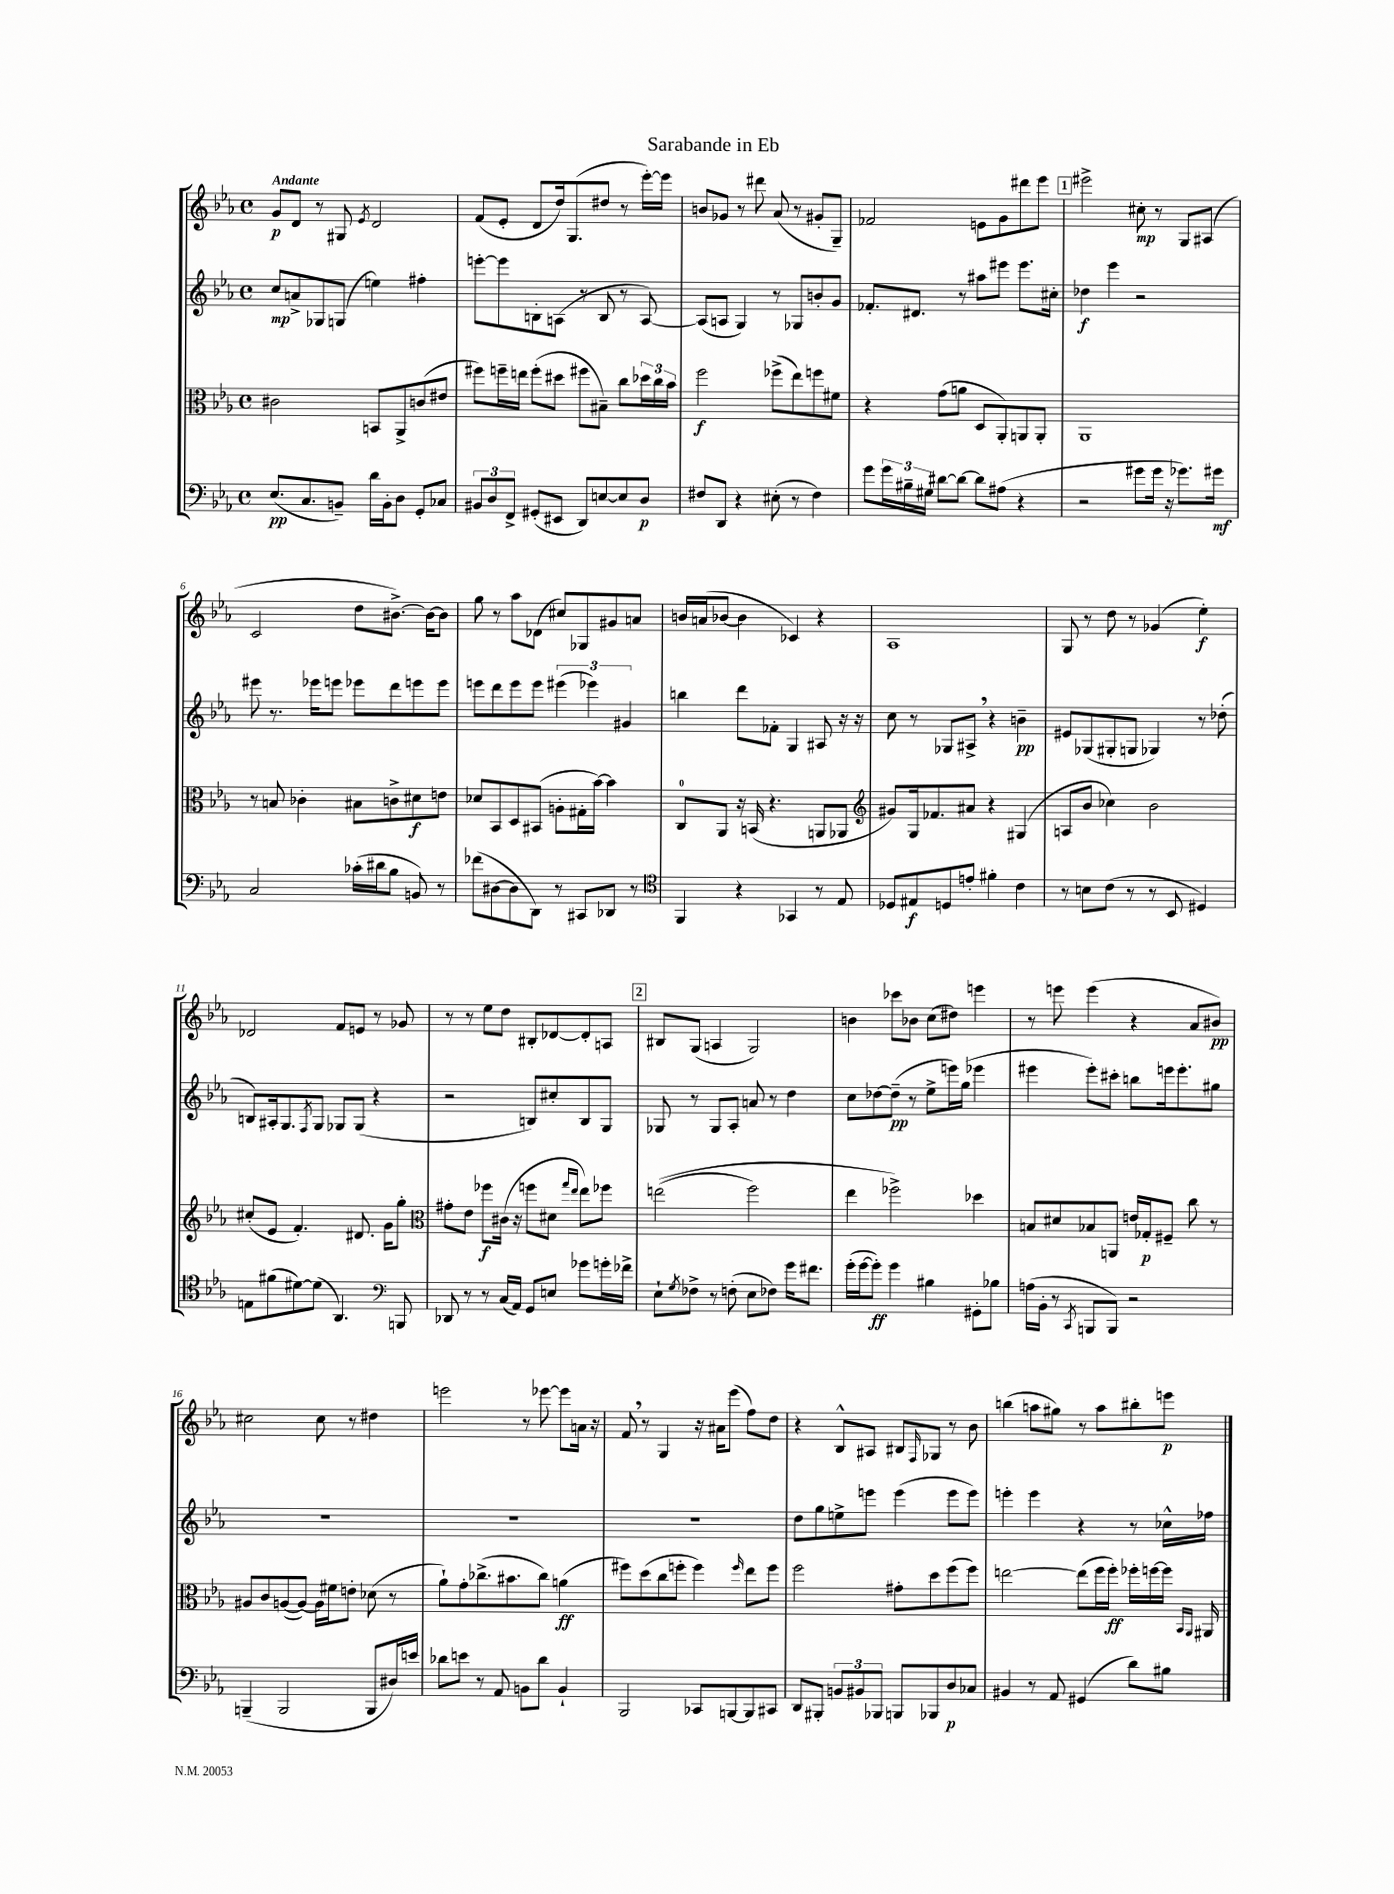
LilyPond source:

\header { title = "Sarabande in Eb" }
<<
\new StaffGroup <<
\new Staff = "s0" {
    \clef treble \key ees \major \defaultTimeSignature \time 4/4 \tempo "Andante"
    g'8\p d'8 r8 gis8 \acciaccatura { ees'8 } d'2 |
    f'8( ees'8-. d'8 d''16) g8.( dis''8 r8 ees'''16~-.) ees'''16 |
    b'8 ges'8 r8 dis'''8 aes'8( r8 gis'8-. g8--) |
    fes'2 e'8 g'8 dis'''8 ees'''8 |
    \mark \markup { \box "1" } eis'''2-> cis''8-.\mp r8 g8 ais8( |
    c'2 d''8 bis'8.~->) bis'16~ bis'8 |
    g''8 r8 aes''8 des'8( cis''8) ges8 gis'8 a'8 |
    b'16 a'16( bes'8~ bes'4 ces'4) r4 |
    aes1 |
    g8 r8 d''8 r8 ges'4( ees''4-.\f) |
    des'2 f'8 e'8 r8 ges'8 |
    r8 r8 ees''8 d''8 bis8-. des'8~ des'8-. a8 |
    \mark \markup { \box "2" } bis8 g8( a4 g2) |
    b'4 ces'''8 bes'8 c''8( dis''8) e'''4 |
    r8 e'''8 e'''4( r4 aes'8 bis'8\pp) |
    cis''2 cis''8 r8 dis''4 |
    e'''2 r8 ees'''8~ ees'''8 a'16 r16 |
    f'8 \breathe r8 g4 r16 ais'16 ees'''8( f''8) d''8 |
    r4 bes8-^ ais8 bis8 \grace { f16 } ges8 r8 bes'8 |
    b''4( a''8 gis''8) r8 a''8 bis''8-. e'''8\p \bar "|." |
}
\new Staff = "s1" {
    \clef treble \key ees \major \defaultTimeSignature \time 4/4
    c''8\mp a'8-> ges8 g8( e''4) fis''4-. |
    e'''8~-. e'''8 b8-. a8( r8 b8 r8 a8~) |
    a8( a8 g4) r8 ges8 b'8-. g'8 |
    fes'8.-. dis'8. r8 ais''8 eis'''8 eis'''8. cis''16-. |
    \mark \markup { \box "1" } des''4\f ees'''4 r2 |
    eis'''8 r8. ees'''16 e'''8 ees'''8 d'''8 e'''8 e'''8 |
    e'''8 d'''8 e'''8 e'''8 \tuplet 3/2 { eis'''4( ees'''4) gis'4 } |
    b''4 d'''8 fes'8-. g4 ais8 r16 r16 |
    c''8 r8 ges8 ais8-> \breathe r4 b'4--\pp |
    eis'8 ges8( gis8-. g8 ges4) r8 des''8-.( |
    b8) ais16-. g8. \acciaccatura { f8 } g8 ges8 ges8( r4 |
    r2 b8) cis''8-. b8 g8 |
    \mark \markup { \box "2" } ges8 r8 ges8 aes8-. a'8 r8 d''4 |
    c''8 des''8~ des''8--\pp( r8 ees''8-> e'''16) g''16( ees'''4 |
    eis'''4 eis'''8-.) cis'''8-. b''8 e'''16 e'''8.-. gis''8 |
    R1 |
    R1 |
    R1 |
    d''8 g''8 e''8-> e'''8 e'''4( e'''8 e'''8) |
    e'''4-. e'''4 r4 r8 ces''16-^ fes''16 \bar "|." |
}
\new Staff = "s2" {
    \clef alto \key ees \major \defaultTimeSignature \time 4/4
    cis'2 b,8 aes,8-> c'8( eis'8 |
    fis''8) f''16-- e''16 f''8-.( dis''8 fis''8 bis8--) c''8 \tuplet 3/2 { des''16 c''16 bes'16 } |
    f''2\f fes''8->( ees''8) f''8 fis'8 |
    r4 g'8( a'8 d8 aes,8-.) a,8 a,8-. |
    \mark \markup { \box "1" } aes,1 |
    r8 b8 ces'4-. bis8 c'8-> dis'8\f e'8 |
    des'8 bes,8 d8 bis,8( a8-. gis16-. bes'16~) bes'4 |
    c8-0 aes,8 r16 b,16( r4. a,8 aes,8 |
    \clef treble gis'8) g16 fes'8. ais'8 r4 gis4( |
    a8 bes'8 ces''4) bes'2 |
    cis''8-.( ees'8 f'4.-.) dis'8. g'16 g''8-. |
    \clef alto gis'8-. ees'8 fes''8\f cis'16( r16 f''8 dis'8 \grace { g''16 ees''16 } ees''8) fes''8 |
    \mark \markup { \box "2" } e''2(\( f''2) |
    ees''4 fes''2->\) des''4 |
    b8 dis'8 bes8 a,8 e'16 ges16-.\p fis8-- c''8 r8 |
    ais8 c'8 a8~( a8~) a16 fis'16 e'8-. des'8( r8 |
    aes'8-!) g'8-. ces''8.->( bis'8. ces''8) a'4\ff( |
    fis''8) d''8( c''8 f''8-. f''4) \grace { f''16 } ees''8 f''8 |
    f''2 gis'8-. d''8 f''8( f''8) |
    e''2~ e''8( f''16 f''16-.\ff) fes''16-. f''16~ f''16 \grace { bes,16 aes,16 } ais,16 \bar "|." |
}
\new Staff = "s3" {
    \clef bass \key ees \major \defaultTimeSignature \time 4/4
    ees8.\pp( c8. b,8--) d'16 b,16-. d8 g,8-. ces8 |
    \tuplet 3/2 { bis,8 d8 f,8-> } gis,8-.( eis,8 d,8) e8~ e8 d8\p |
    fis8 d,8 r4 eis8-.( r8 fis4) |
    g'8 \tuplet 3/2 { g'16 bis16-- gis16 } dis'8~ dis'8~ dis'8 ais8( r4 |
    \mark \markup { \box "1" } r2 gis'8 gis'16 r16 ges'8.) gis'16\mf |
    c2 ces'16-.( dis'16 bes8 b,8) r8 |
    fes'8( dis8~ dis8 d,8) r8 cis,8 des,8 r8 |
    \clef tenor f,4 r4 ges,4 r8 ees8 |
    des8 eis8\f d8 e'8-. fis'4-. c'4 |
    r8 b8 c'8( r8 r8 bes,8 dis4) |
    e8 fis'8( dis'8~) dis'8( aes,4.) \clef bass b,,8 |
    des,8 r8 r8 c16( aes,16) g,8 e8 ges'8 g'16-. fes'16-> |
    \mark \markup { \box "2" } ees8-! \acciaccatura { g8 } fes8-> r8 f8-.( ees8 fes8) g'16 fis'8. |
    g'16-.( g'16~ g'8-.\ff) g'4 bis4 gis,8-. bes8 |
    a16( bes,16-. r8 \acciaccatura { c,8 } b,,8 b,,8) r2 |
    b,,4--( b,,2 b,,8 dis16) e'16 |
    des'8 e'8 r8 aes,8 b,8 des'8 b,4-! |
    bes,,2 ces,8 b,,8~ b,,8 cis,8 |
    d,8 bis,,8-. \tuplet 3/2 { b,8 bis,8 bes,,8 } b,,8 bes,,8 d8\p ces8 |
    bis,4 r8 aes,8 gis,4( d'8) bis8 \bar "|." |
}
>>
>>
